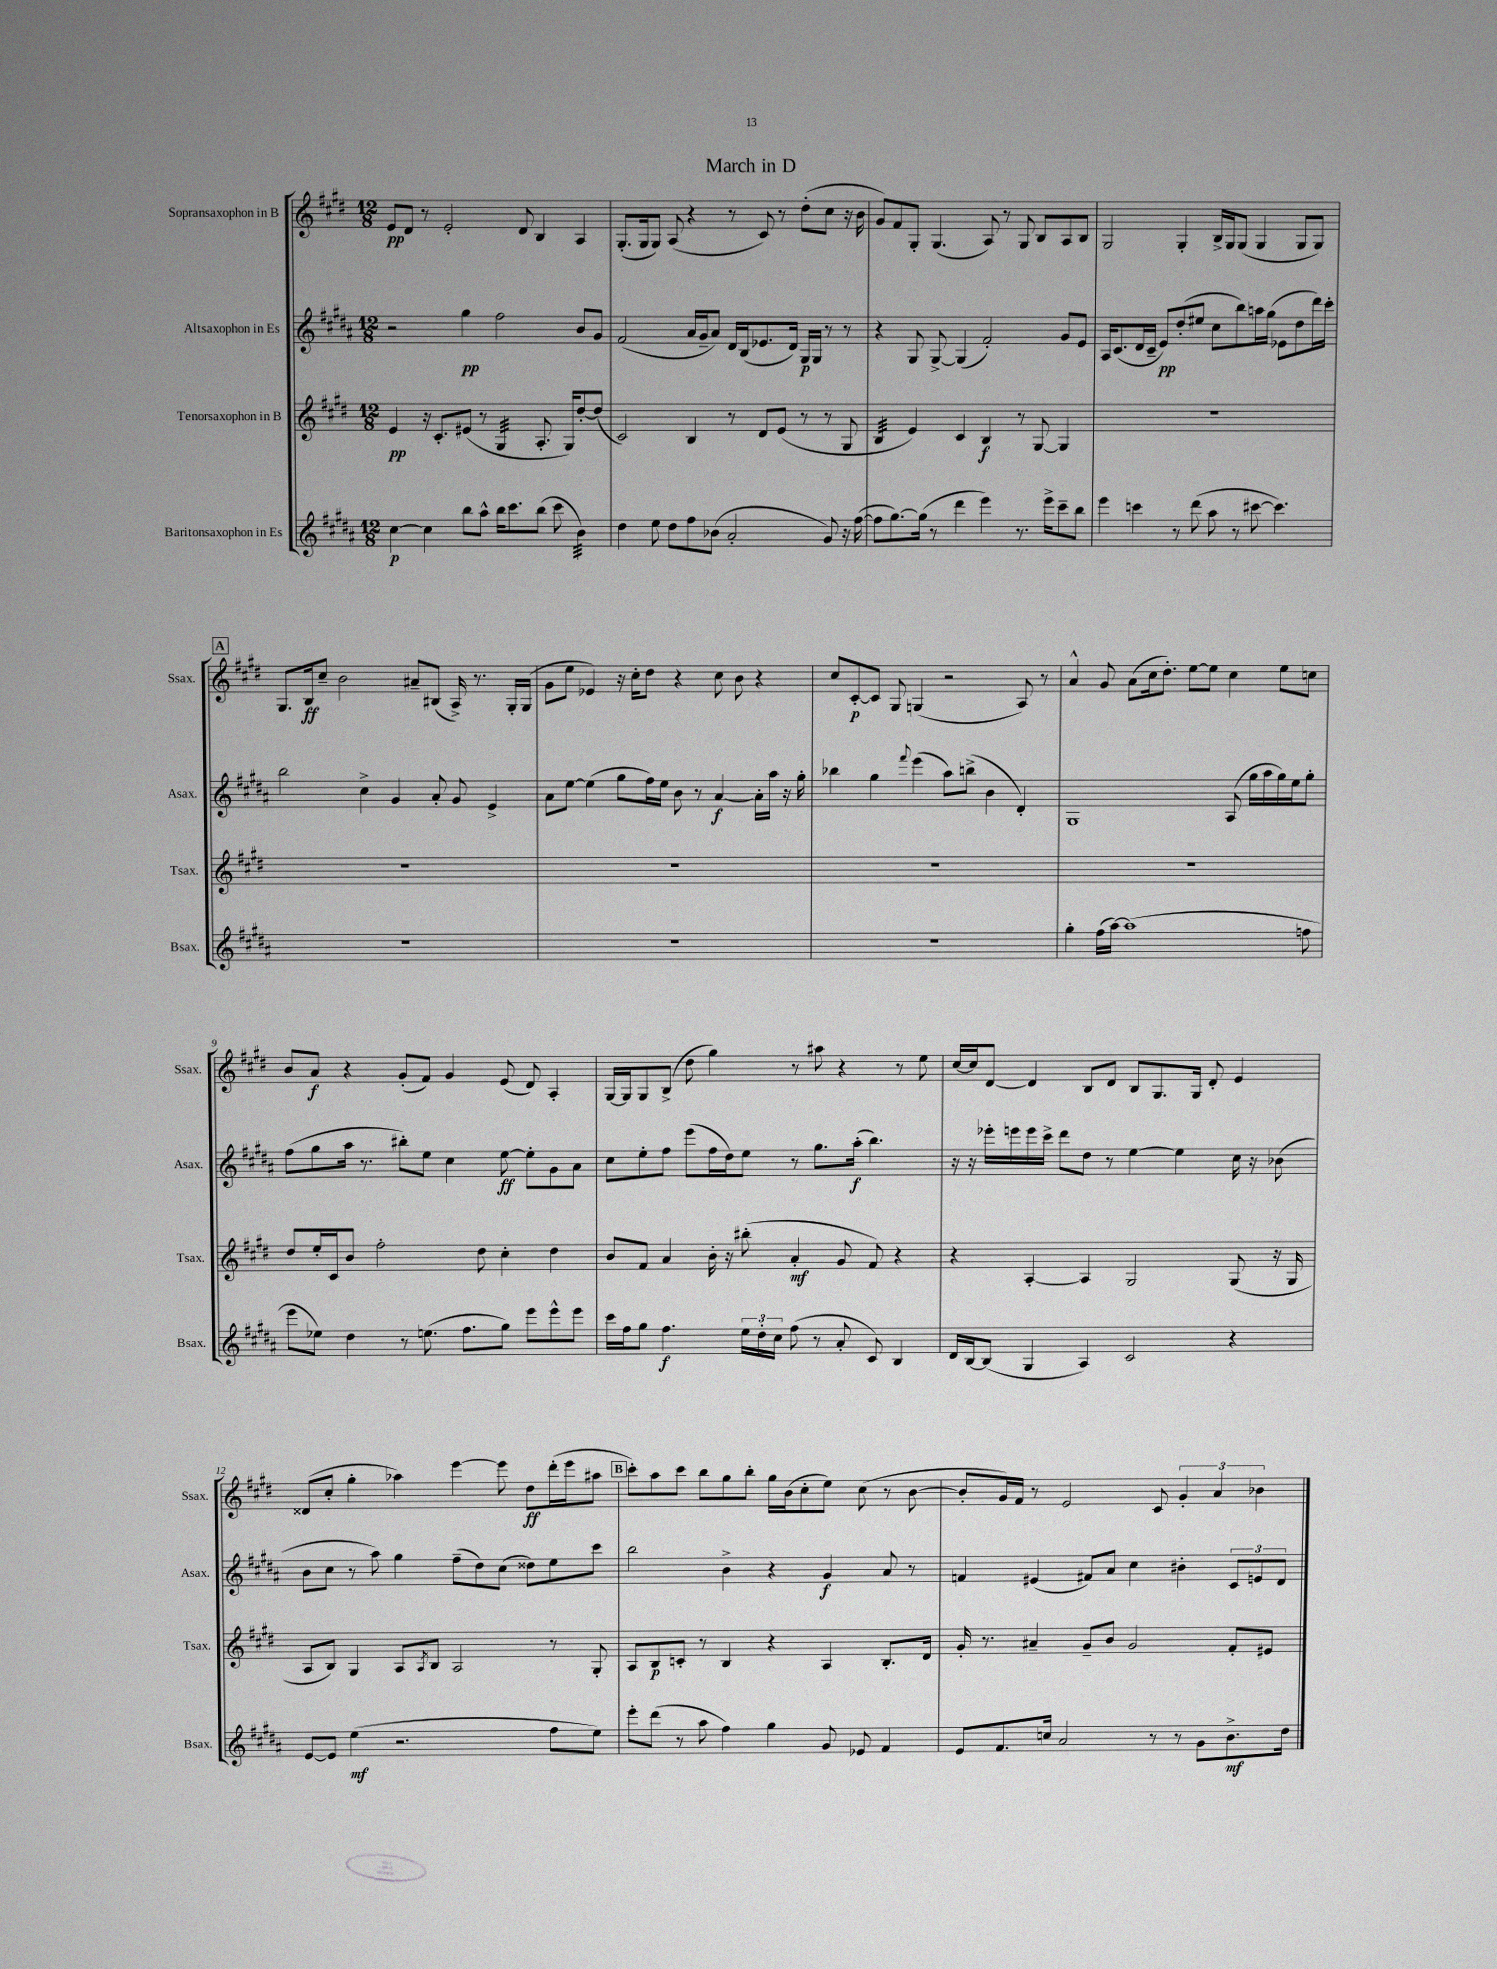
\header { title = "March in D" }
<<
\new StaffGroup <<
\new Staff = "s0" \with { instrumentName = "Sopransaxophon in B" shortInstrumentName = "Ssax." } {
    \clef treble \key e \major \numericTimeSignature \time 12/8
    e'8\pp dis'8 r8 e'2-. dis'8 b4 a4 |
    gis8.-.( gis16 gis8) a8( r4 r8 cis'8) r8 dis''8-.( cis''8 r16 b'16 |
    gis'8) fis'8 gis8-. gis4.( a8) r8 gis8 b8 a8 b8 |
    gis2 gis4-. b16-> gis16 gis8( gis4 gis8 gis8) |
    \mark \markup { \box "A" } gis8. b16\ff cis''8-- b'2 ais'8-- bis8( a16->) r8. gis16-. gis16( |
    gis'8 e''8 ees'4) r16 cis''16-. dis''8 r4 cis''8 b'8 r4 |
    cis''8 cis'8~-.\p cis'8 gis8 g4( r2 a8) r8 |
    a'4-^ gis'8 a'8( cis''16 dis''8.-.) e''8~ e''8 cis''4 e''8 c''8 |
    b'8 a'8\f r4 gis'8-.( fis'8) gis'4 e'8( dis'8) a4-. |
    gis16~ gis16 gis8 b8->( dis''8 gis''4) r8 ais''8 r4 r8 e''8 |
    cis''16~ cis''16 dis'8~ dis'4 b8 dis'8 b8 gis8. gis16 dis'8-. e'4 |
    disis'8( cis''8-. gis''4-. aes''4) e'''4~ e'''8 dis''8\ff dis'''16-.( e'''16 ais''8 |
    \mark \markup { \box "B" } cis'''8-.) a''8 cis'''8 b''8 gis''8 b''8-. gis''16 b'16( cis''8-. e''8) cis''8( r8 b'8~ |
    b'8-. gis'16) fis'16 r8 e'2 cis'8 \tuplet 3/2 { gis'4-. a'4 bes'4 } \bar "|." |
}
\new Staff = "s1" \with { instrumentName = "Altsaxophon in Es" shortInstrumentName = "Asax." } {
    \clef treble \key b \major \numericTimeSignature \time 12/8
    r2 gis''4\pp fis''2 b'8 gis'8 |
    fis'2( ais'16 gis'16-- ais'8) dis'16 b16( ees'8. dis'16) gis16\p gis16 r8 r8 |
    r4 gis8 gis8~-> gis4( fis'2-.) gis'8 e'8 |
    ais16 cis'8.( dis'16 cis'16-- e'8\pp) dis''8-.( eis''8 cis''8 b''8) a''16 gis''16( ees'8 dis''8 dis'''16) cis'''16-. |
    \mark \markup { \box "A" } b''2 cis''4-> gis'4 ais'8-. gis'8 e'4-> |
    ais'8 e''8~ e''4( gis''8 fis''16) e''16 b'8 r8 ais'4~\f ais'16-. ais''16 r16 gis''16-. |
    bes''4 gis''4 \appoggiatura { fis'''8 } e'''4( ais''8) b''8->( b'4 dis'4-.) |
    gis1 ais8( gis''16 ais''16 gis''16) e''16 gis''8-. |
    fis''8( gis''8 ais''16 r8. bis''8-.) e''8 cis''4 e''8~\ff e''8-. gis'8 ais'8 |
    cis''8 e''8-. fis''8 e'''8( fis''16 dis''16) e''8 r8 gis''8. ais''16-.\f( b''4.) |
    r16 r16 ees'''16-. e'''16 e'''16 cis'''16-> dis'''8 dis''8 r8 e''4~ e''4 cis''16 r16 bes'8( |
    b'8 cis''8 r8 ais''8) gis''4 fis''8--( dis''8) cis''8( disis''8) e''8 cis'''8 |
    \mark \markup { \box "B" } b''2 b'4-> r4 gis'4\f ais'8 r8 |
    f'4 eis'4( fis'8) ais'8 cis''4 bis'4-. \tuplet 3/2 { cis'8 e'8 dis'8 } \bar "|." |
}
\new Staff = "s2" \with { instrumentName = "Tenorsaxophon in B" shortInstrumentName = "Tsax." } {
    \clef treble \key e \major \numericTimeSignature \time 12/8
    e'4\pp r16 cis'8.-. eis'8( r8 gis4:32 a8.-. gis16) dis''8~-. dis''8( |
    cis'2) b4 r8 dis'8 e'8( r8 r8 gis8 |
    b4:32 e'4) cis'4 b4\f r8 gis8~ gis4 |
    R1. |
    \mark \markup { \box "A" } R1. |
    R1. |
    R1. |
    R1. |
    dis''8 e''16-. cis'16 b'8 fis''2-. dis''8 cis''4-. dis''4 |
    b'8 fis'8 a'4 b'16-. r16 bis''8-.( a'4-.\mf gis'8 fis'8) r4 |
    r4 a4~-. a4 gis2 gis8( r16 gis16 |
    a8 b8) gis4 a8 \acciaccatura { a8 } b8 a2 r8 gis8-. |
    \mark \markup { \box "B" } a8 b8\p c'8-. r8 b4 r4 a4 b8.-. dis'16 |
    gis'16-. r8. ais'4-- gis'8-- b'8 gis'2 fis'8-. eis'8 \bar "|." |
}
\new Staff = "s3" \with { instrumentName = "Baritonsaxophon in Es" shortInstrumentName = "Bsax." } {
    \clef treble \key b \major \numericTimeSignature \time 12/8
    cis''4~\p cis''4 b''8 ais''8-^ b''16 cis'''8. b''8( cis'''8 b'4:32) |
    dis''4 e''8 dis''8 fis''8 bes'8( ais'2-. gis'8) r16 fis''16~( |
    fis''8 gis''8.~) gis''16( r8 dis'''4 e'''4) r8. e'''16-> cis'''8-- b''8 |
    e'''4 c'''4 r8 dis'''8( ais''8 r8 cis'''8~ cis'''4.) |
    \mark \markup { \box "A" } R1. |
    R1. |
    R1. |
    gis''4-. fis''16( ais''16~) ais''1( f''8 |
    e'''8 ees''8) dis''4 r8 e''8.( fis''8. gis''8) e'''8 e'''8-^ e'''8 |
    cis'''16 fis''16 gis''8 fis''4.\f \tuplet 3/2 { e''16 dis''16-. cis''16 } fis''8( r8 ais'8-. cis'8) b4 |
    dis'16 b16~ b8( gis4 ais4) cis'2 r4 |
    e'8~ e'8 e''4\mf( r2. fis''8 e''8) |
    \mark \markup { \box "B" } e'''8-. dis'''8( r8 ais''8 fis''4) gis''4 gis'8 ees'8 fis'4 |
    e'8 fis'8. c''16 ais'2 r8 r8 gis'8 b'8.->\mf dis''16 \bar "|." |
}
>>
>>
